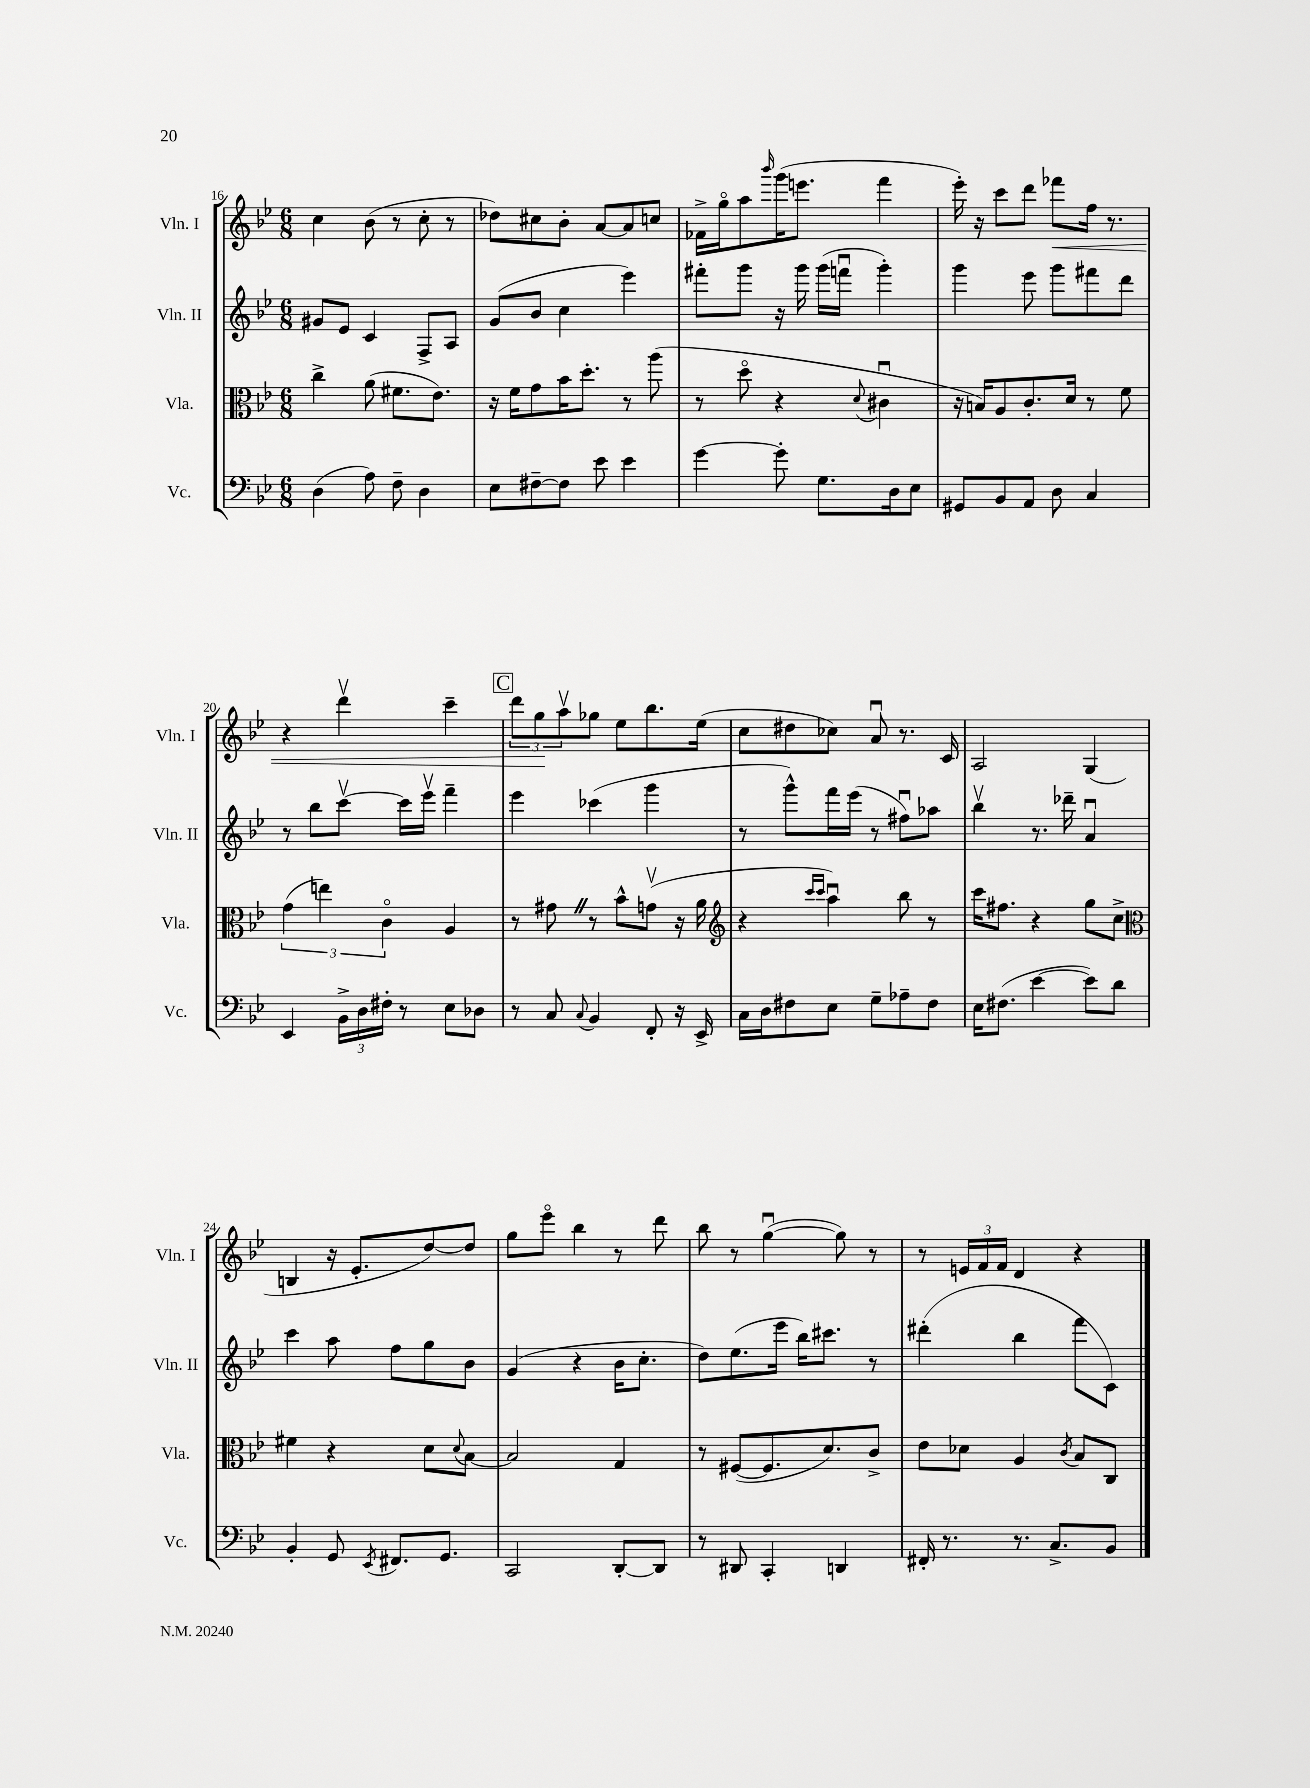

**kern	**kern	**kern	**kern	**dynam
*part4	*part3	*part2	*part1	*part1
*staff4	*staff3	*staff2	*staff1	*staff1
*I"Vc.	*I"Vla.	*I"Vln. II	*I"Vln. I	*
*I'Vc.	*I'Vla.	*I'Vln. II	*I'Vln. I	*
*clefF4	*clefC3	*clefG2	*clefG2	*
*k[b-e-]	*k[b-e-]	*k[b-e-]	*k[b-e-]	*
*M6/8	*M6/8	*M6/8	*M6/8	*
=16	=16	=16	=16	=16
(4D\	4cc^\	8g#X/L	4cc\	.
.	.	8e-/J	.	.
8A\)	(8a\	4c/	(8b-\	.
8F~\	8.f#X\L	.	8r	.
4D\	.	8F^/L	8cc'\	.
.	8.e-\J)	.	.	.
.	.	8A/J	8r	.
=17	=17	=17	=17	=17
8E-\L	16r	(8g/L	8dd-X\L)	.
.	16f\KL	.	.	.
[8F#X~\	8g\	8b-/J	8cc#X\	.
8F#\J]	16b-\K	4cc\	8b-'\J	.
.	8.dd'\J	.	.	.
8e-\	.	.	[8a/L	.
4e-\	8r	4eee-\)	8a/]	.
.	(8aa\	.	8ccn/J	.
=18	=18	=18	=18	=18
[4g\	8r	8fff#X'\L	16f-X^\LL	.
.	.	.	16gg\J	.
.	8dd\	8ggg\J	8aa\	.
.	.	.	16qqbbb-/	.
8g'\]	4r	16r	(16ggg\K	.
.	.	16ggg\	8.eeen\J	.
8.G\L	.	(16ggg\LL	.	.
.	.	16fffnu\JJ	.	.
.	8qqd/	.	.	.
.	4c#Xu\	4ggg'\)	4fff\	.
16D\k	.	.	.	.
8E-\J	.	.	.	.
=19	=19	=19	=19	=19
8GG#X/L	16r	4ggg\	16eee-'\)	.
.	16Bn/KL)	.	16r	.
8BB-/	8A/	.	8ccc\L	.
8AA/J	8.c'/	8eee-\	8ddd\J	.
!	!	!	!	!LO:HP:b
8D\	.	8ggg\L	8fff-X\L	<
.	16d/Jk	.	.	.
4C/	8r	8fff#X\	16ff\Jk	.
.	.	.	8.r	.
.	8f\	8ddd\J	.	.
!!LO:LB:g=z
=20	=20	=20	=20	=20
4EE-/	(6g\	8r	4r	.
.	.	8bb-\L	.	.
.	6een\)	.	.	.
24BB-^\LL	.	[8cccv\J	4dddv\	.
24D\	.	.	.	.
24F#X'\JJ	6c\	.	.	.
8r	.	16ccc\LL]	.	.
.	.	16eee-v\JJ	.	.
8E-\L	4A/	4fff~\	4ccc~\	.
8D-X\J	.	.	.	.
!!LO:REH:place=s1:t=C
=21	=21	=21	=21	=21
8r	8r	4eee-\	12ddd\L	.
.	.	.	12gg\	.
8C/	8g#XZ\	.	.	.
.	.	.	12aav\	[
8qqC/	.	.	.	.
4BB-/	8r	(4ccc-X\	8gg-X\J	.
.	8b-^^\L	.	8ee-\L	.
8FF'/	(8gnv\J	4ggg\	8.bb-\	.
16r	16r	.	.	.
16EE-^/	16a\	.	(16ee-\Jk	.
=22	=22	=22	=22	=22
*	*clefG2	*	*	*
16C\LL	4r	8r	8cc\L	.
16D\J	.	.	.	.
8F#X\	.	8ggg^^\L)	8dd#X\	.
.	16qqccc/LL	.	.	.
.	16qqccc/JJ	.	.	.
8E-\J	4aau\)	16fff\L	8cc-X\J)	.
.	.	(16eee-\JJ	.	.
8G~\L	.	8r	8au/	.
8A-X~\	8bb-\	8ff#Xu\L)	8.r	.
8F#\J	8r	8aa-X\J	.	.
.	.	.	16c/	.
=23	=23	=23	=23	=23
16E-\KL	16ccc\KL	4bb-v\	2A/	.
(8.F#X\J	8.ff#X\J	.	.	.
[4e-\	4r	8.r	.	.
.	.	16ddd-X~\	.	.
8e-\L])	8gg\L	4au/	(4G/	.
8d\J	8cc^\J	.	.	.
!!LO:LB:g=z
=24	=24	=24	=24	=24
*	*clefC3	*	*	*
4BB-'/	4f#X\	4ccc\	4Bn/	.
8GG/	4r	8aa\	16r	.
.	.	.	8.e-'/L	.
8qEE-/	.	.	.	.
8.FF#X/L	.	8ff\L	.	.
.	8d\L	8gg\	[8dd/)	.
8.GG/J	.	.	.	.
.	8qqd/	.	.	.
.	[8B-\J	8b-\J	8dd/J]	.
=25	=25	=25	=25	=25
2CC/	2B-/]	(4g/	8gg\L	.
.	.	.	8eee-\J	.
.	.	4r	4bb-\	.
[8DD'/L	4G/	16b-\KL	8r	.
.	.	8.cc'\J	.	.
8DD/J]	.	.	8ddd\	.
=26	=26	=26	=26	=26
8r	8r	8dd\L)	8bb-\	.
8DD#X/	([8F#X/L	(8.ee-\	8r	.
4CC'/	8.F#/]	.	([4ggu\	.
.	.	16eee-\Jk	.	.
.	.	16bb-\KL)	.	.
.	8.d/)	8.ccc#X\J	.	.
4DDn/	.	.	8gg\])	.
.	8c^/J	8r	8r	.
=27	=27	=27	=27	=27
16FF#X'/	8e-\L	(4ddd#X'\	8r	.
8.r	.	.	.	.
.	8d-X\J	.	24en/LL	.
.	.	.	24f/	.
.	.	.	24f/JJ	.
8.r	4A/	4bb-\	4d/	.
8.C^/L	.	.	.	.
.	8qc/	.	.	.
.	8B-/L	8fff\L	4r	.
8BB-/J	8C/J	8c\J)	.	.
==	==	==	==	==
*-	*-	*-	*-	*-
